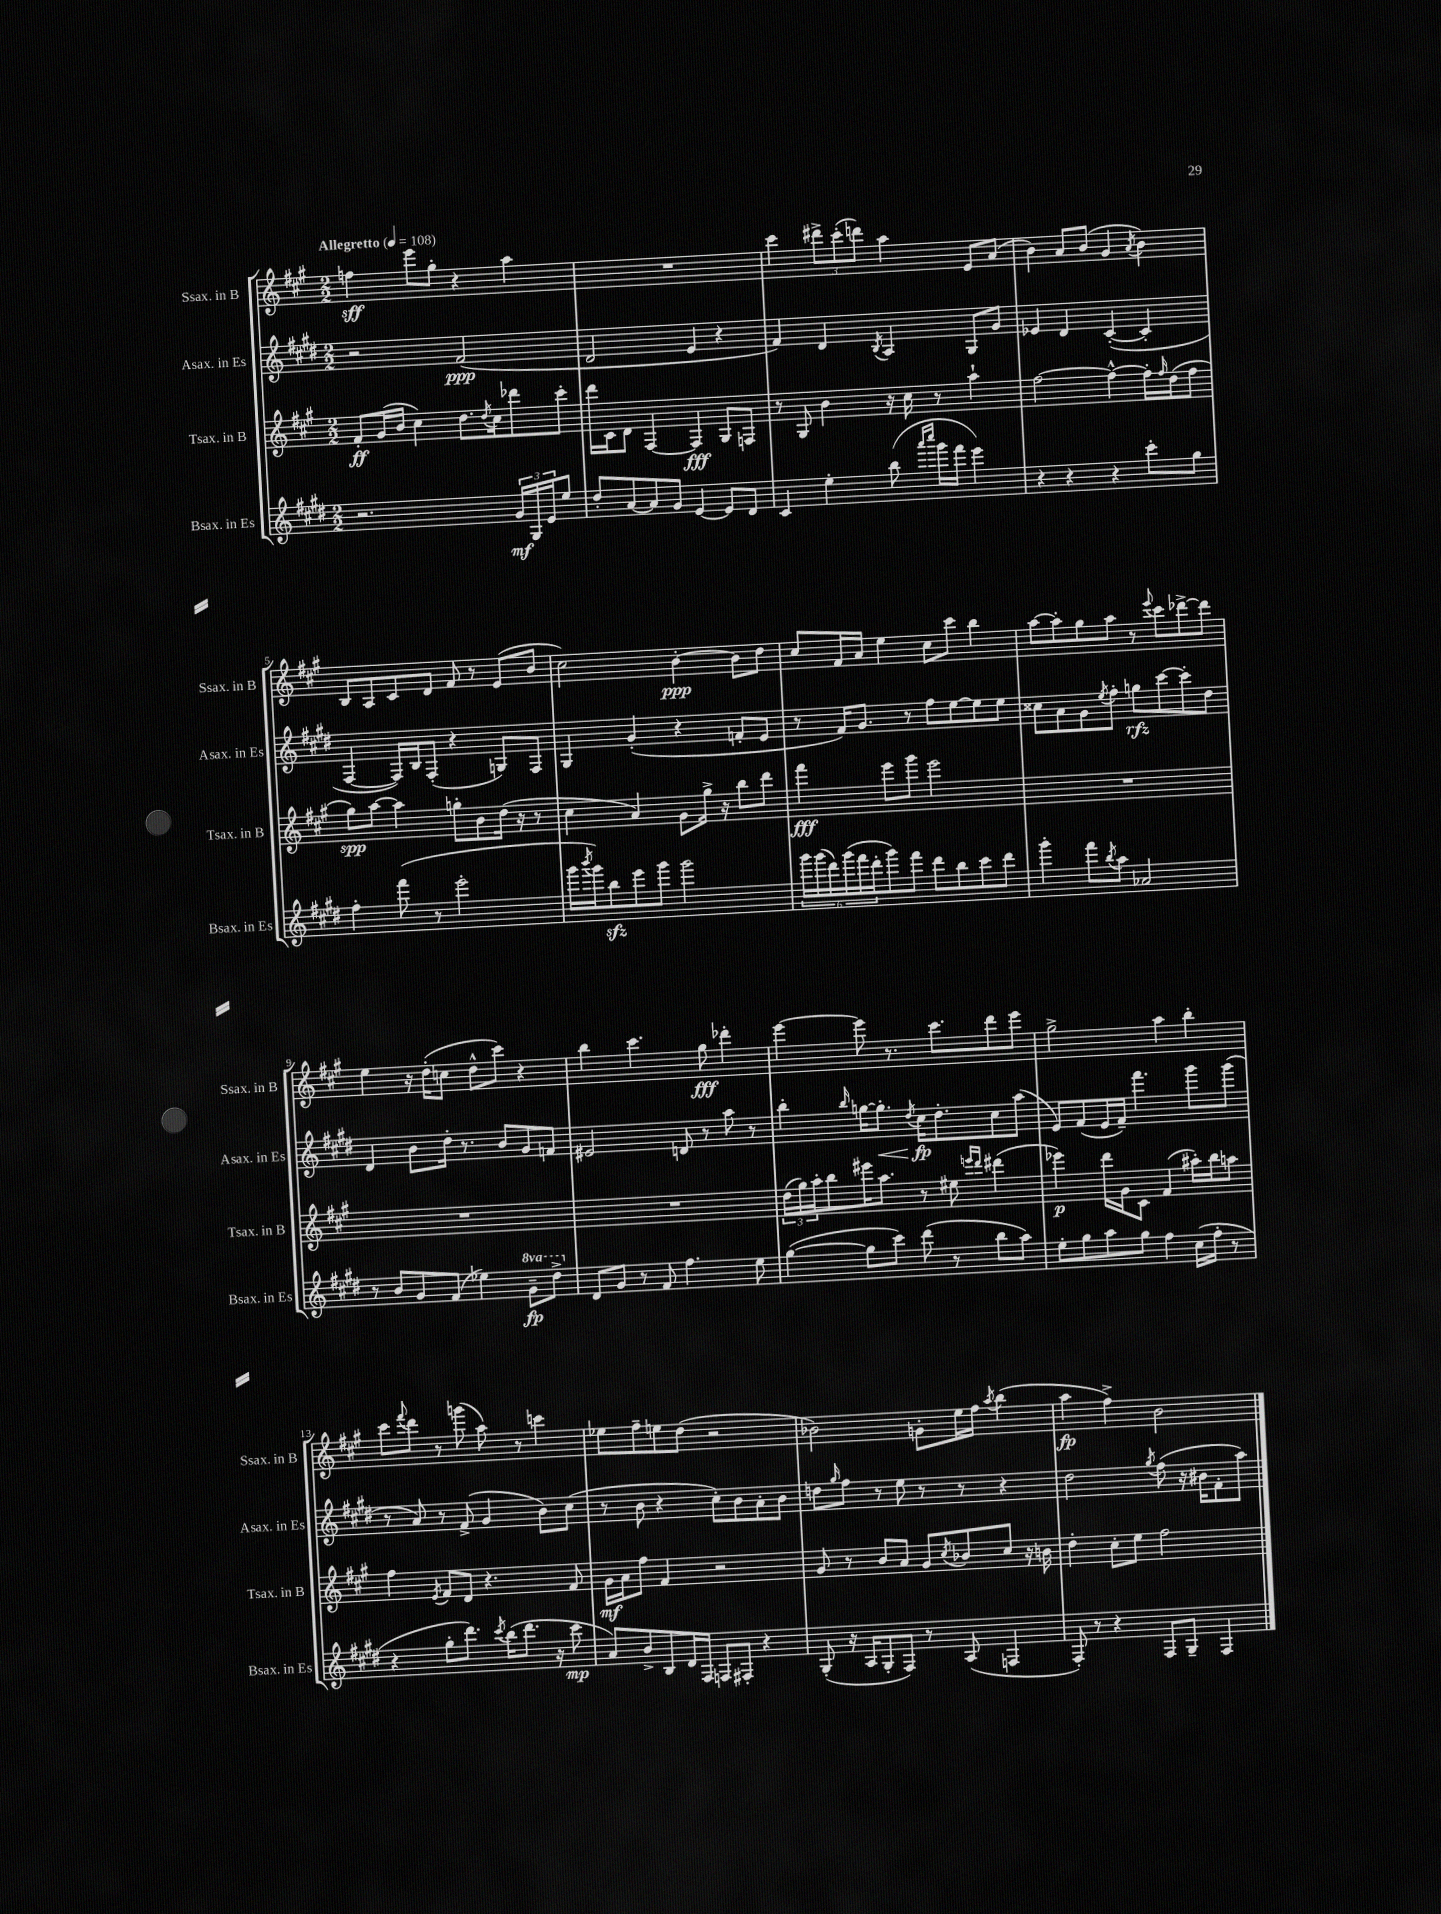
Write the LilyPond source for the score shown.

<<
\new StaffGroup <<
\new Staff = "s0" \with { instrumentName = "Ssax. in B" shortInstrumentName = "Ssax. in B" } {
    \clef treble \key a \major \numericTimeSignature \time 2/2 \tempo "Allegretto" 4 = 108
    f''4\sff e'''8 gis''8-. r4 a''4 |
    R1 |
    cis'''4 \tuplet 3/2 { dis'''8-> cis'''8-.( d'''8) } a''4 e'8 a'8( |
    b'4) a'8 b'8( gis'4 \acciaccatura { a'8 } b'4) |
    b8 a8 cis'8 d'8 fis'8 r8 e'8( b'8 |
    cis''2) b'4~-.\ppp b'8 d''8 |
    cis''8 fis'16 a'16 e''4 cis''8 cis'''8 b''4 |
    a''8~ a''8-. gis''8 a''8 r8 \appoggiatura { e'''8 } cis'''8 des'''8~-> des'''8 |
    e''4 r16 d''16-.( c''8 d''8-^ cis'''8) r4 |
    b''4 cis'''4. gis''8\fff des'''4-. |
    e'''4~ e'''8 r8. cis'''8. d'''8 e'''8 |
    gis''2-> a''4 b''4-. |
    cis'''8 \appoggiatura { fis'''8 } d'''8 r8 g'''8( a''8) r8 c'''4 |
    ees''8 fis''8-- e''8 d''8( r2 |
    bes'2) g'8-. e''16 fis''16 \acciaccatura { a''8 } b''4( |
    a''4\fp fis''4->) b'2 \bar "|." |
}
\new Staff = "s1" \with { instrumentName = "Asax. in Es" shortInstrumentName = "Asax. in Es" } {
    \clef treble \key e \major \numericTimeSignature \time 2/2
    r2 fis'2\ppp( |
    dis'2 e'4 r4 |
    fis'4) dis'4 \acciaccatura { b8 } a4 gis8 gis'8 |
    ees'4 dis'4 cis'4~-.( cis'4-. |
    fis4~ fis16) b16 fis8-.( r4 g8) fis8 |
    gis4 gis'4-.( r4 f'8-. e'8 |
    r8 fis'16) gis'8. r8 fis''8 e''8~ e''8 e''8 |
    cisis''8 a'8 gis'8 \acciaccatura { e''8 } fis''8-. g''8\rfz cis'''8~ cis'''8-. dis''8 |
    dis'4 b'8 dis''16-. r8. b'8 gis'8 f'8 |
    eis'2 d'8 r8 a''8 r8 |
    b''4-. \grace { b''16 } g''16~ g''8.-.\< \acciaccatura { dis''8 } cis''16\fp\! dis''8.-. cis''8 a''8( |
    e'8) fis'8( e'16 fis'16--) fis'''4. gis'''8 gis'''8( |
    r8 a'8) r8 fis'8->( gis'4 b'8) cis''8( |
    r8 b'8 r4 cis''8-.) b'8 a'8-. b'8 |
    d''8 \grace { gis''16 } fis''8 r8 e''8 r8 r8 r4 |
    dis''2 \acciaccatura { gis''8 } fis''8( r16 bis'16 fis'8-. a''8) \bar "|." |
}
\new Staff = "s2" \with { instrumentName = "Tsax. in B" shortInstrumentName = "Tsax. in B" } {
    \clef treble \key a \major \numericTimeSignature \time 2/2
    fis'8-.\ff gis'16( b'16 cis''4) d''8. \acciaccatura { d''8 } cis''16 des'''8 cis'''8-. |
    d'''16 cis'16 d'8 fis4~ fis4\fff gis8 f8 |
    r8 gis8 b'4 r16 cis''16 r8 a''4-! |
    fis''2~ fis''4~-^ fis''16-. \grace { fis''16 } d''16( fis''8 |
    gis''8\spp) a''8~ a''4 g''8-. b'8 d''16( r16 r8 |
    cis''4 a'4) gis'8 gis''16-> r16 b''8 d'''8 |
    fis'''4\fff e'''8 gis'''8 e'''2 |
    R1 |
    R1 |
    R1 |
    \tuplet 3/2 { d''16( gis''16) a''16-. } b''8 eis'''16 a''8. r8 eis''8 \grace { e'''16 d'''16 } dis'''4( |
    ees'''4\p) d'''16 gis'16 cis'8 fis'4( ais''16-.) b''16 a''8 |
    fis''4 \acciaccatura { e'8 } fis'8 d'8 r4. fis'8 |
    gis'16\mf a'16 fis''8 fis'4 r2 |
    gis'8 r8 b'8 a'8 gis'8 \acciaccatura { cis''8 } bes'8 cis''8 r16 b'16 |
    d''4-. cis''8-. e''8 fis''2 \bar "|." |
}
\new Staff = "s3" \with { instrumentName = "Bsax. in Es" shortInstrumentName = "Bsax. in Es" } {
    \clef treble \key e \major \numericTimeSignature \time 2/2 \set Staff.ottavationMarkups = #ottavation-simple-ordinals
    r2. \tuplet 3/2 { gis'16\mf gis16 e'16 } e''8 |
    dis''8-. a'8~ a'8 gis'8 e'4~ e'8 dis'8 |
    cis'4 e''4-. b''8( \grace { a'''16 cis''''16 } gis'''16 fis'''16 e'''4) |
    r4 r4 r4 cis'''8-. gis''8 |
    fis''4-. fis'''8( r8 e'''2-. |
    gis'''16 \acciaccatura { b'''8 } gis'''16) b''8\sfz e'''8 gis'''8 gis'''2 |
    \tuplet 6/4 { gis'''16 gis'''16( dis'''16) gis'''16( fis'''16 dis'''16-. } gis'''8) fis'''8 dis'''8 b''8 cis'''8 dis'''8 |
    gis'''4-. fis'''8 \acciaccatura { b''8 } a''8 aes'2 |
    r8 b'8 gis'8 fis'8( ees''4) \ottava #1 gis''8--\fp dis'''8-> \ottava #0 |
    dis'8 gis'8 r8 fis'8 fis''4. e''8 |
    gis''4~( gis''8 cis'''8) dis'''8( r8 b''8 a''8) |
    e''8-. gis''8 a''8 gis''8 fis''4 cis''16( fis''16-. r8 |
    r4 gis''8-. dis'''8.) \acciaccatura { cis'''8 } b''16( dis'''8. r16 cis'''8\mp |
    a'8) b'8-> b8 dis'16 fis16 f8 fis8-. r4 |
    gis8-.( r16 a16 gis8-. fis8) r8 a8( f4 |
    fis8-.) r8 r4 fis8 gis8-- fis4 \bar "|." |
}
>>
>>
